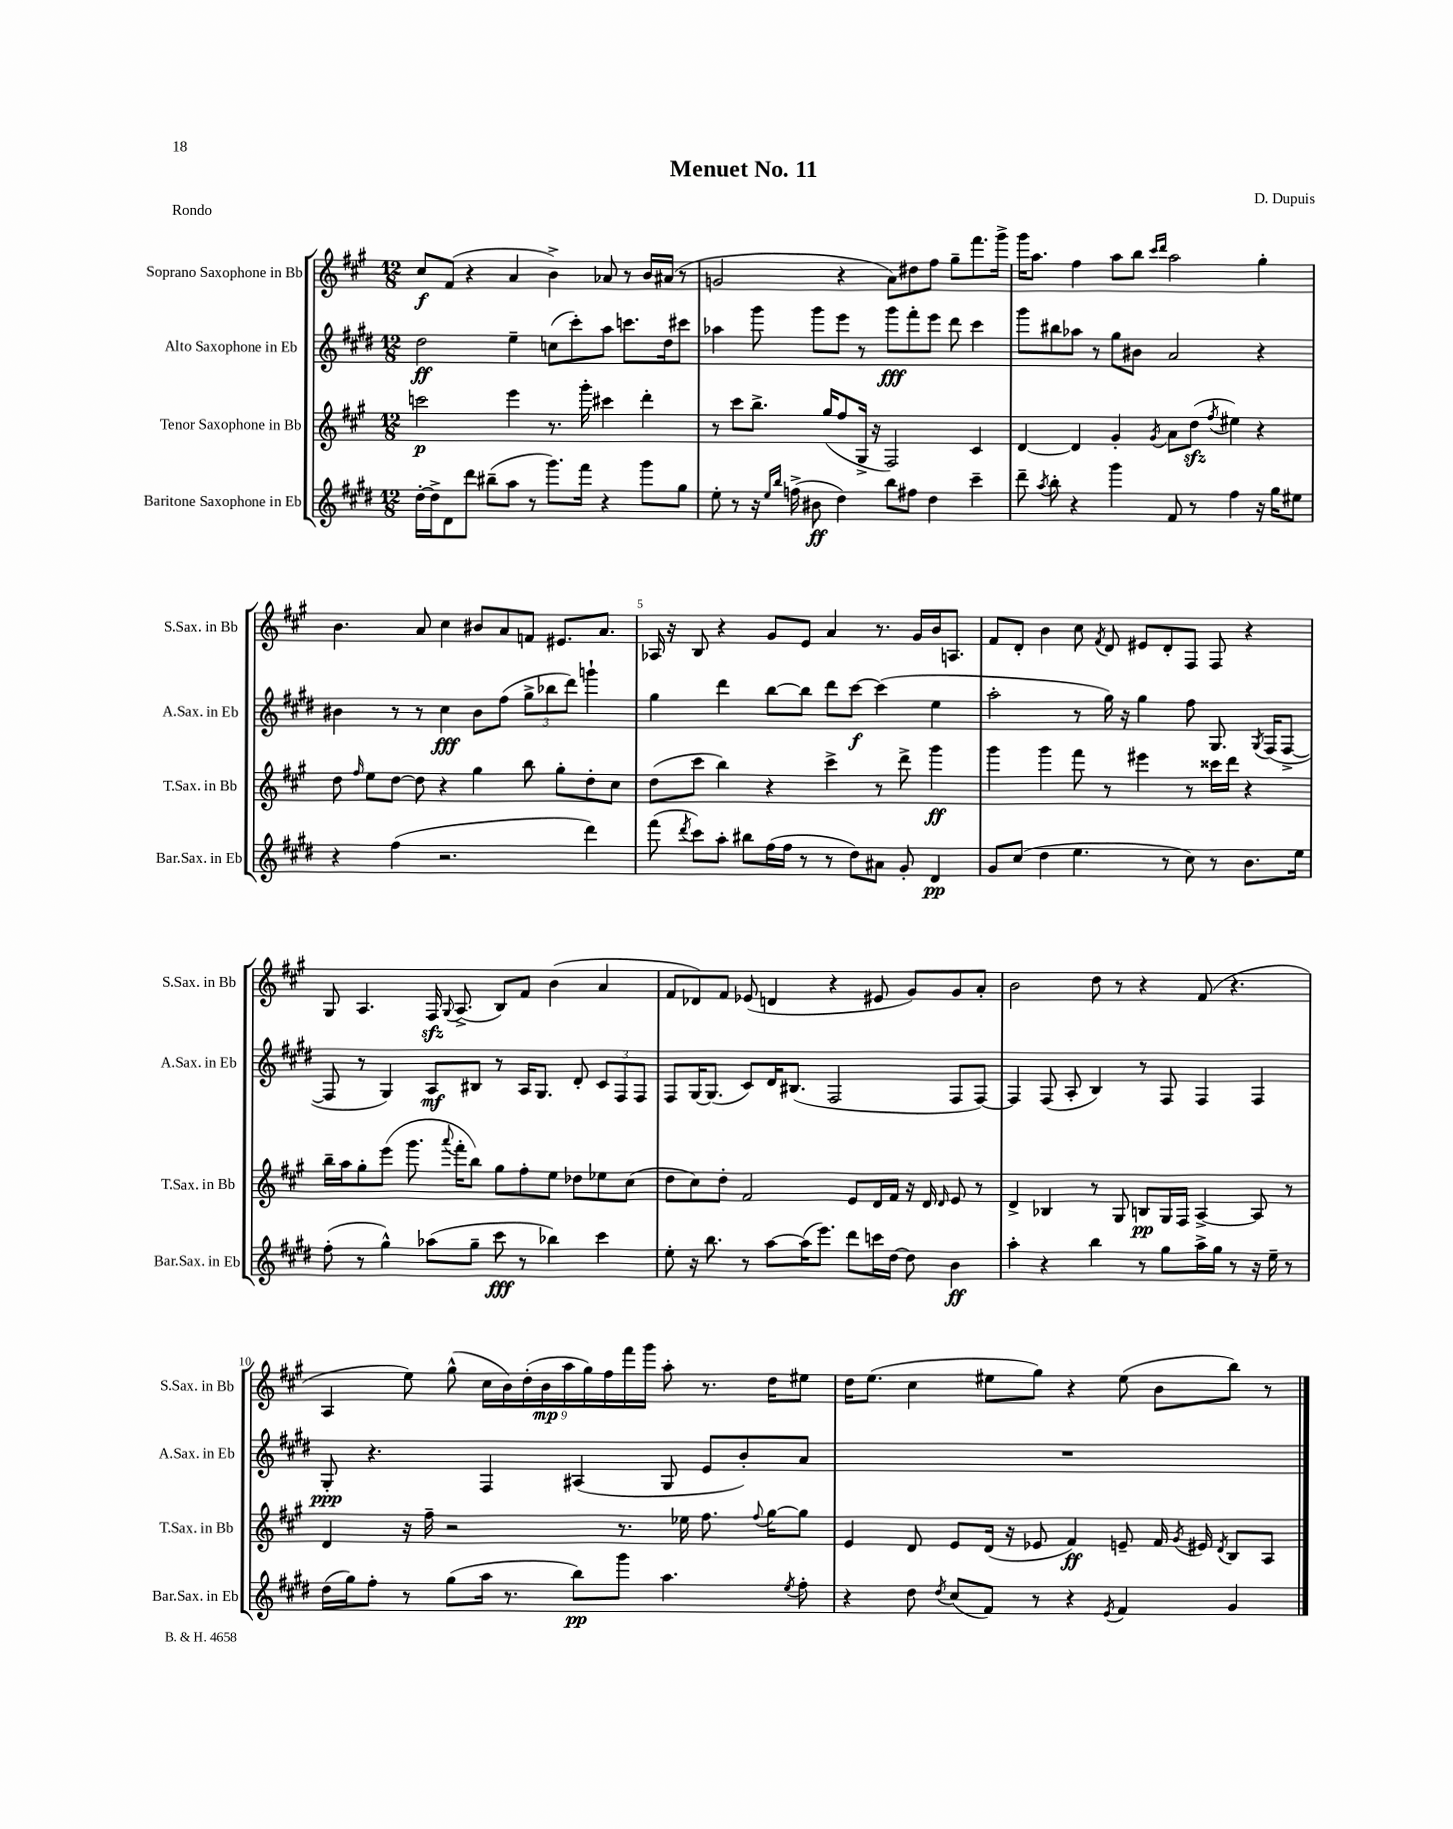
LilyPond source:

\header { title = "Menuet No. 11" composer = "D. Dupuis" piece = "Rondo" }
<<
\new StaffGroup <<
\new Staff = "s0" \with { instrumentName = "Soprano Saxophone in Bb" shortInstrumentName = "S.Sax. in Bb" } {
    \clef treble \key a \major \numericTimeSignature \time 12/8
    \autoBeamOff cis''8[\f fis'8]( r4 a'4 b'4->) aes'8 r8 b'16[ ais'16]( r8 |
    g'2 r4 a'8[) dis''8 fis''8] gis''8[-- fis'''8. gis'''16]-> |
    gis'''16[ a''8.] fis''4 a''8[ b''8] \grace { cis'''16[ d'''16] } a''2 gis''4-. |
    b'4. a'8 cis''4 bis'8[ a'8 f'8] eis'8.[ a'8.] |
    aes16 r16 b8 r4 gis'8[ e'8] a'4 r8. gis'16[ b'16 a8.] |
    fis'8[ d'8]-. b'4 cis''8 \acciaccatura { fis'8 } d'8 eis'8[ d'8-. fis8] fis8 r4 |
    gis8 a4. fis16\sfz \appoggiatura { gis8 } a8.->( b8[) fis'8] b'4( a'4 |
    fis'8[ des'8) fis'8] ees'8( d'4 r4 eis'8 gis'8[) gis'8 a'8]-. |
    b'2 d''8 r8 r4 fis'8( r4. |
    a4 e''8) gis''8-^( \tuplet 9/8 { cis''16[ b'16) d''16-.( b'16\mp a''16 gis''16) fis''16 fis'''16 gis'''16] } a''8-. r8. d''16[ eis''8] |
    d''16[ e''8.]( cis''4 eis''8[ gis''8]) r4 eis''8( b'8[ b''8]) r8 \bar "|." |
}
\new Staff = "s1" \with { instrumentName = "Alto Saxophone in Eb" shortInstrumentName = "A.Sax. in Eb" } {
    \clef treble \key e \major \numericTimeSignature \time 12/8
    \autoBeamOff dis''2\ff e''4-- c''8[( cis'''8-.) a''8] c'''8.[ dis''16 cis'''8] |
    aes''4 gis'''8 gis'''8[ e'''8] r8 gis'''8[\fff fis'''8-. e'''8] dis'''8 cis'''4 |
    gis'''8[ bis''8 aes''8] r8 gis''8[ bis'8] a'2 r4 |
    bis'4 r8 r8 cis''4\fff bis'8[ fis''8]( \tuplet 3/2 { gis''8[-> bes''8 dis'''8]) } g'''4-! |
    gis''4 dis'''4 b''8[~ b''8] dis'''8[ cis'''8]~\f cis'''4( e''4 |
    a''2-. r8 gis''16) r16 gis''4 fis''8 gis8. \acciaccatura { gis8 } fis16[( fis8]~-> |
    fis8 r8 gis4) a8[\mf bis8] r8 a16[ gis8.] dis'8-. \tuplet 3/2 { cis'8[ fis8 fis8] } |
    fis8[ gis16~ gis8.]( cis'8[) dis'16 bis8.]( fis2 fis8[ fis8]~) |
    fis4 fis8( a8-. b4) r8 fis8 fis4 fis4 |
    gis8-.\ppp r4. fis4 ais4( gis8 e'8[ b'8-.) a'8] |
    R1. \bar "|." |
}
\new Staff = "s2" \with { instrumentName = "Tenor Saxophone in Bb" shortInstrumentName = "T.Sax. in Bb" } {
    \clef treble \key a \major \numericTimeSignature \time 12/8
    \autoBeamOff c'''2\p e'''4 r8. gis'''16-. cis'''4 d'''4-. |
    r8 cis'''8[ b''8.]-> gis''16[( fis''8 gis16]-> r16 fis2) cis'4 |
    d'4~ d'4 gis'4-. \acciaccatura { gis'8 } a'8[ d''8]\sfz( \acciaccatura { fis''8 } eis''4) r4 |
    d''8 \grace { fis''16 } e''8[ d''8]~ d''8 r4 gis''4 b''8 gis''8[-. d''8-. cis''8] |
    d''8[( cis'''8] b''4) r4 cis'''4-> r8 d'''8-> gis'''4\ff |
    gis'''4 gis'''4 fis'''8 r8 eis'''4 r8 cisis'''16[ d'''16] r4 |
    b''16[-- a''16 gis''8-. e'''8]( gis'''8. \appoggiatura { a'''8 } fis'''16[-. b''8]) gis''8[ fis''8-. e''8] des''8[ ees''8 cis''8]( |
    d''8[ cis''8) d''8]-. fis'2 e'8[ d'16 fis'16] r16 d'16 \grace { d'16 } e'8 r8 |
    d'4-> bes4 r8 gis8 b8[\pp gis16 fis16] a4~-> a8 r8 |
    d'4 r16 fis''16-- r2 r8. ees''16 fis''8. \appoggiatura { fis''8 } gis''16[~ gis''8] |
    e'4 d'8 e'8[ d'16]( r16 ees'8 fis'4\ff) e'8-- fis'16 \acciaccatura { gis'8 } eis'16 \acciaccatura { d'8 } b8[ a8] \bar "|." |
}
\new Staff = "s3" \with { instrumentName = "Baritone Saxophone in Eb" shortInstrumentName = "Bar.Sax. in Eb" } {
    \clef treble \key e \major \numericTimeSignature \time 12/8
    \autoBeamOff dis''16[~-. dis''16-> dis'8 dis'''8] bis''8[--( a''8] r8 gis'''8.[) fis'''16] r4 gis'''8[ gis''8] |
    e''8-. r8 r16 \grace { e''16[ b''16] } f''16->( bis'8\ff dis''4) b''8[ fis''8] dis''4 cis'''4-- |
    dis'''8-- \acciaccatura { a''8 } b''8-. r4 gis'''4 fis'8 r8 fis''4 r16 gis''16[ eis''8] |
    r4 fis''4( r2. dis'''4) |
    fis'''8( \acciaccatura { dis'''8 } cis'''8[) a''8]-. bis''8[ fis''16( fis''16] r8 r8 dis''8[) ais'8] gis'8-. dis'4\pp |
    gis'8[ cis''8]( dis''4 e''4. r8 cis''8) r8 b'8.[ e''16] |
    fis''8-.( r8 gis''4-^) aes''8[( gis''8]-- cis'''8\fff r8 bes''4) cis'''4 |
    e''8-. r16 b''8. r8 a''8[~ a''16( e'''8.]) dis'''8[ c'''16 dis''16]~ dis''8 b'4\ff |
    a''4-. r4 b''4 r8 gis''8[ a''16-> gis''16] r8 r16 e''16-- r8 |
    dis''16[( gis''16) fis''8]-. r8 gis''8[( a''16] r8. b''8[\pp) gis'''8] a''4. \acciaccatura { e''8 } fis''8-. |
    r4 dis''8 \acciaccatura { dis''8 } cis''8[( fis'8]) r8 r4 \acciaccatura { e'8 } fis'4 gis'4 \bar "|." |
}
>>
>>
\layout { \context { \Score \override BarNumber.break-visibility = ##(#f #t #t) barNumberVisibility = #(every-nth-bar-number-visible 5) } }
